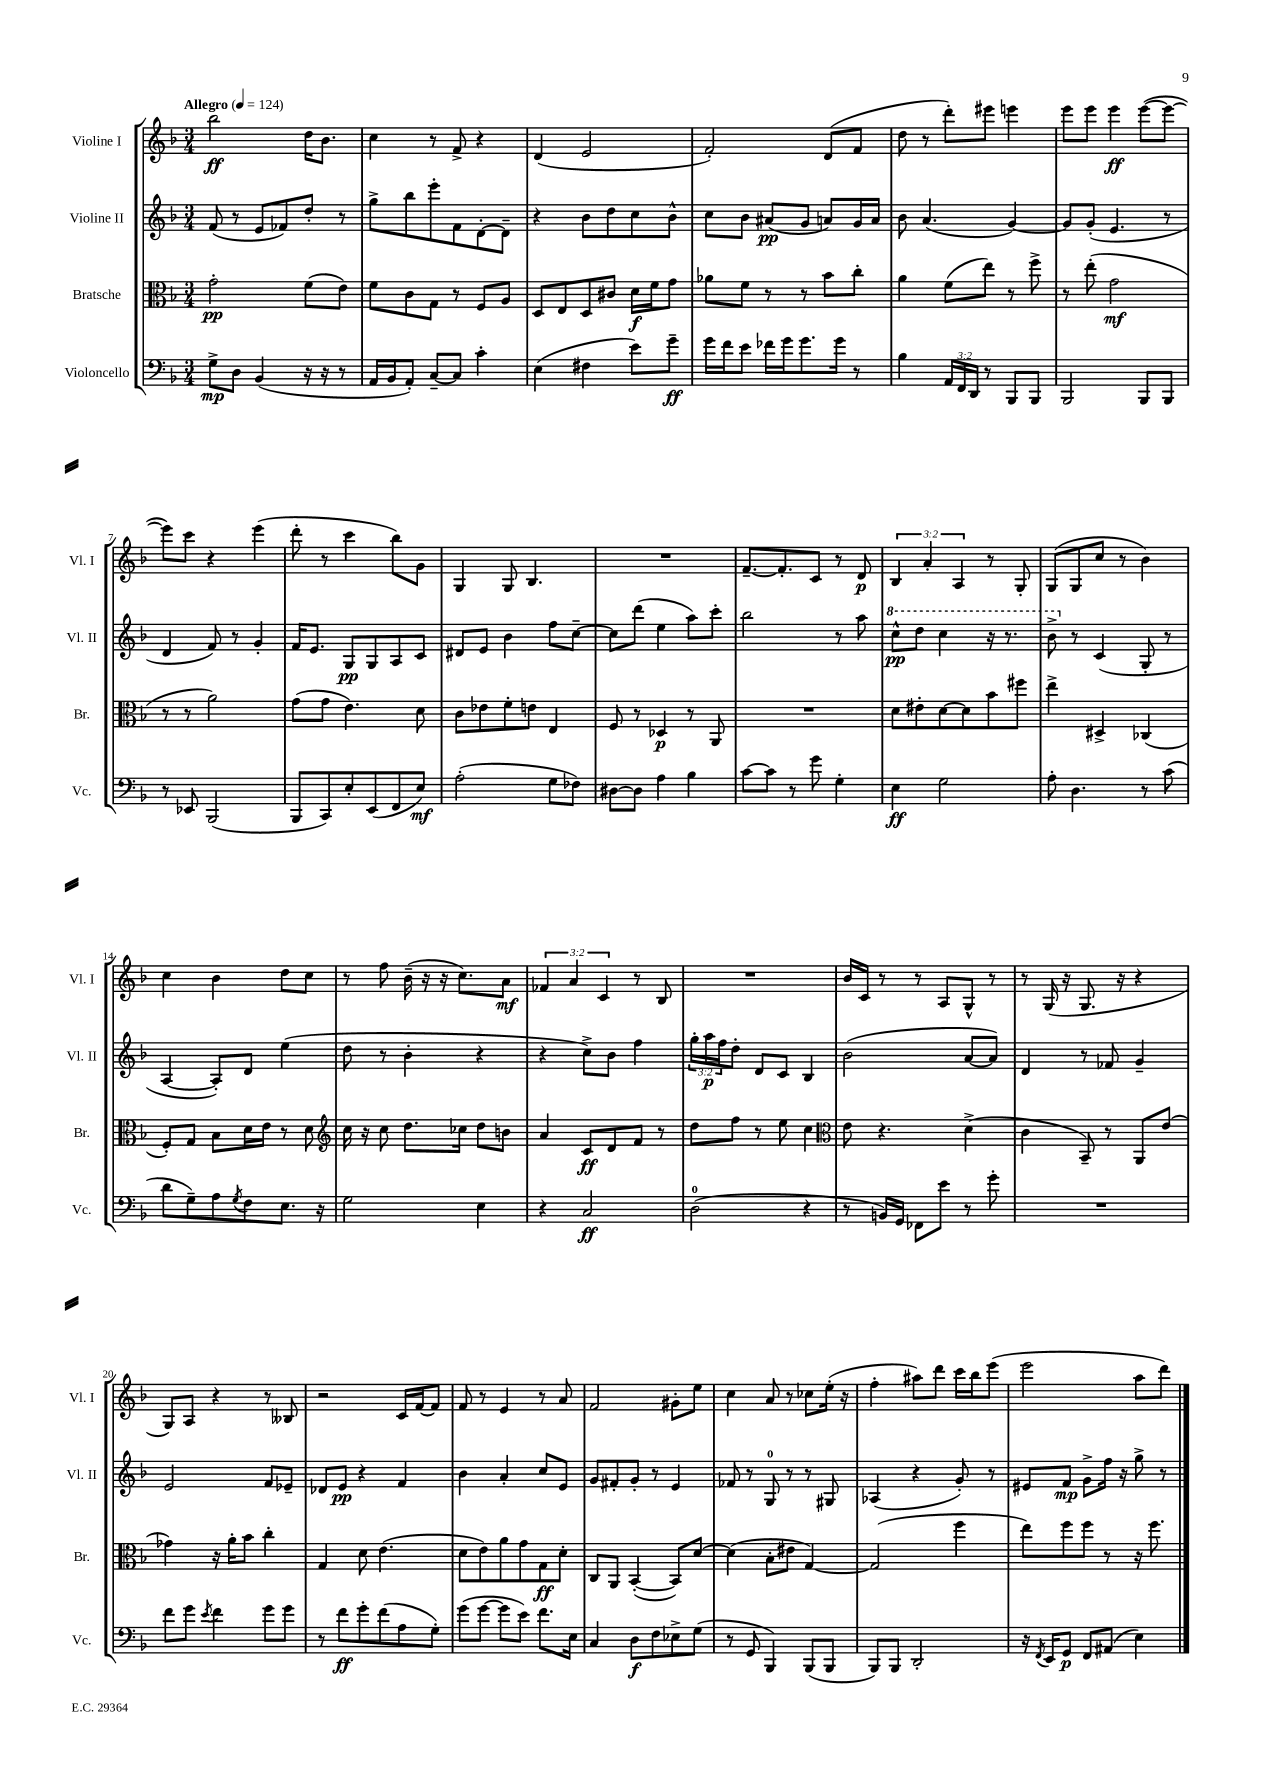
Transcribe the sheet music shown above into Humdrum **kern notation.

**kern	**dynam	**kern	**dynam	**kern	**dynam	**kern	**dynam
*part4	*part4	*part3	*part3	*part2	*part2	*part1	*part1
*staff4	*staff4	*staff3	*staff3	*staff2	*staff2	*staff1	*staff1
*I"Violoncello	*	*I"Bratsche	*	*I"Violine II	*	*I"Violine I	*
*I'Vc.	*	*I'Br.	*	*I'Vl. II	*	*I'Vl. I	*
*clefF4	*	*clefC3	*	*clefG2	*	*clefG2	*
*k[b-]	*	*k[b-]	*	*k[b-]	*	*k[b-]	*
*M3/4	*	*M3/4	*	*M3/4	*	*M3/4	*
*MM124	*	*MM124	*	*MM124	*	*MM124	*
=1	=1	=1	=1	=1	=1	=1	=1
!	!	!	!	!	!	!LO:TX:a:B:t=Allegro	!
8G^\L	mp	2g'\	pp	(8f/	.	2bb-\	ff
8D\J	.	.	.	8r	.	.	.
(4BB-/	.	.	.	8e/L	.	.	.
.	.	.	.	8f-X/)	.	.	.
16r	.	(8f\L	.	8dd'/J	.	16dd\KL	.
16r	.	.	.	.	.	8.b-\J	.
8r	.	8e\J)	.	8r	.	.	.
=2	=2	=2	=2	=2	=2	=2	=2
16AA/LL	.	8f\L	.	8gg^\L	.	4cc\	.
16BB-/J	.	.	.	.	.	.	.
8AA'/J)	.	8c\	.	8bb-\	.	.	.
[8C~/L	.	8G\J	.	8eee'\	.	8r	.
8C/J]	.	8r	.	8f\	.	8f^/	.
4c'\	.	8F/L	.	[8d'\	.	4r	.
.	.	8A/J	.	8d~\J]	.	.	.
=3	=3	=3	=3	=3	=3	=3	=3
(4E\	.	8D/L	.	4r	.	(4d/	.
.	.	8E/	.	.	.	.	.
4F#X\	.	8D/	.	8b-\L	.	2e/	.
.	.	8c#X/J	.	8dd\	.	.	.
8e\L)	.	16d\LL	f	8cc\	.	.	.
.	.	16f\J	.	.	.	.	.
8g~\J	ff	8g\J	.	8b-^^\J	.	.	.
=4	=4	=4	=4	=4	=4	=4	=4
16g\LL	.	8a-X\L	.	8cc\L	.	2f'/)	.
16f\J	.	.	.	.	.	.	.
8e\J	.	8f\J	.	8b-\J	.	.	.
16f-X\LL	.	8r	.	(8a#X/L	pp	.	.
16g\J	.	.	.	.	.	.	.
8.g\	.	8r	.	8g/J	.	.	.
.	.	8b-\L	.	8an/L)	.	(8d/L	.
16g\Jk	.	.	.	.	.	.	.
8r	.	8cc'\J	.	16g/L	.	8f/J	.
.	.	.	.	16a/JJ	.	.	.
=5	=5	=5	=5	=5	=5	=5	=5
4B-\	.	4a\	.	8b-\	.	8dd\	.
.	.	.	.	(4.a/	.	8r	.
24AA/LL	.	(8f\L	.	.	.	8ddd'\L)	.
24FF/	.	.	.	.	.	.	.
24DD/JJ	.	.	.	.	.	.	.
8r	.	8ee\J)	.	.	.	8eee#X\J	.
8BBB-/L	.	8r	.	[4g/)	.	4eeen\	.
8BBB-/J	.	8ff^\	.	.	.	.	.
=6	=6	=6	=6	=6	=6	=6	=6
2BBB-/	.	8r	.	8g/L]	.	8eee\L	.
.	.	(8ee'\	.	(8g'/J	.	8eee\J	.
.	.	2g\	mf	4.e/	.	4eee\	ff
8BBB-/L	.	.	.	.	.	([8eee\L	.
8BBB-/J	.	.	.	8r	.	8eee\J_	.
!!LO:LB:g=z
=7	=7	=7	=7	=7	=7	=7	=7
8r	.	8r	.	4d/	.	8eee\L])	.
8EE-X/	.	8r	.	.	.	8ccc\J	.
(2BBB-/	.	2a\)	.	8f/)	.	4r	.
.	.	.	.	8r	.	.	.
.	.	.	.	4g'/	.	(4eee\	.
=8	=8	=8	=8	=8	=8	=8	=8
8BBB-/L	.	(8g\L	.	16f/KL	.	8ddd'\	.
.	.	.	.	8.e/J	.	.	.
8CC/)	.	8g\J	.	.	.	8r	.
8E'/	.	4.e\)	.	8G/L	pp	4ccc\	.
(8EE/	.	.	.	8G/	.	.	.
8FF/	.	.	.	8A/	.	8bb-\L)	.
8E/J)	mf	8d\	.	8c/J	.	8g\J	.
=9	=9	=9	=9	=9	=9	=9	=9
(2A'\	.	8c\L	.	8d#X/L	.	4G/	.
.	.	8e-X\	.	8e/J	.	.	.
.	.	8f'\	.	4b-\	.	8G/	.
.	.	8en\J	.	.	.	4.B-/	.
8G\L	.	4E/	.	8ff\L	.	.	.
8F-X\J)	.	.	.	[8cc~\J	.	.	.
=10	=10	=10	=10	=10	=10	=10	=10
[8D#X\L	.	8F/	.	8cc\L]	.	2.r	.
8D#\J]	.	8r	.	(8ddd\J	.	.	.
4A\	.	4D-X/	p	4ee\	.	.	.
4B-\	.	8r	.	8aa\L)	.	.	.
.	.	8AA/	.	8ccc'\J	.	.	.
=11	=11	=11	=11	=11	=11	=11	=11
[8c\L	.	2.r	.	2bb-\	.	[8.f~/L	.
8c\J]	.	.	.	.	.	.	.
.	.	.	.	.	.	8.f'/]	.
8r	.	.	.	.	.	.	.
8g\	.	.	.	.	.	8c/J	.
4G'\	.	.	.	8r	.	8r	.
.	.	.	.	8aa\	.	8d/	p
=12	=12	=12	=12	=12	=12	=12	=12
*	*	*	*	*8va	*	*	*
4E\	ff	8d\L	.	8ccc^^\L	pp	6B-/	.
.	.	8e#X'\	.	8ddd\J	.	.	.
.	.	.	.	.	.	6a'/	.
2G\	.	[8d\	.	4ccc\	.	.	.
.	.	.	.	.	.	6A/	.
.	.	8d\]	.	.	.	.	.
.	.	8b-\	.	16r	.	8r	.
.	.	.	.	8.r	.	.	.
.	.	8ff#X\J	.	.	.	8G'/	.
=13	=13	=13	=13	=13	=13	=13	=13
8A'\	.	4ee^\	.	8bb-^\	.	(8G/L	.
*	*	*	*	*X8va	*	*	*
4.D\	.	.	.	8r	.	8G/	.
.	.	4D#X^/	.	(4c/	.	8cc/J	.
.	.	.	.	.	.	8r	.
8r	.	(4C-X/	.	8G'/	.	4b-\)	.
(8c\	.	.	.	8r	.	.	.
!!LO:LB:g=z
=14	=14	=14	=14	=14	=14	=14	=14
8d\L	.	8F'/L)	.	[4A/	.	4cc\	.
8G~\)	.	8G/J	.	.	.	.	.
8A\	.	8B-\L	.	8A'/L])	.	4b-\	.
8qG/	.	.	.	.	.	.	.
8F\	.	16d\L	.	8d/J	.	.	.
.	.	16e\JJ	.	.	.	.	.
8.E\J	.	8r	.	(4ee\	.	8dd\L	.
.	.	8d\	.	.	.	8cc\J	.
16r	.	.	.	.	.	.	.
=15	=15	=15	=15	=15	=15	=15	=15
*	*	*clefG2	*	*	*	*	*
2G\	.	16cc\	.	8dd\	.	8r	.
.	.	16r	.	.	.	.	.
.	.	8cc\	.	8r	.	8ff\	.
.	.	8.dd\L	.	4b-'\	.	(16b-~\	.
.	.	.	.	.	.	16r	.
.	.	.	.	.	.	16r	.
.	.	16cc-X\Jk	.	.	.	8.cc\L)	.
4E\	.	8dd\L	.	4r	.	.	.
.	.	8bn\J	.	.	.	8a\J	mf
=16	=16	=16	=16	=16	=16	=16	=16
4r	.	4a/	.	4r	.	6f-X/	.
.	.	.	.	.	.	6a/	.
2C/	ff	8c/L	ff	8cc^\L)	.	.	.
.	.	.	.	.	.	6c/	.
.	.	8d/	.	8b-\J	.	.	.
.	.	8f/J	.	4ff\	.	8r	.
.	.	8r	.	.	.	8B-/	.
=17	=17	=17	=17	=17	=17	=17	=17
(2D\	.	8dd\L	.	24gg'\LL	.	2.r	.
.	.	.	.	24aa\	p	.	.
.	.	.	.	24ff\J	.	.	.
.	.	8ff\J	.	8dd'\J	.	.	.
.	.	8r	.	8d/L	.	.	.
.	.	8ee\	.	8c/J	.	.	.
4r	.	4cc\	.	4B-/	.	.	.
=18	=18	=18	=18	=18	=18	=18	=18
*	*	*clefC3	*	*	*	*	*
8r	.	8e\	.	(2b-\	.	16b-/LL	.
.	.	.	.	.	.	16c/JJ	.
16BBn/LL)	.	4.r	.	.	.	8r	.
16GG/JJ	.	.	.	.	.	.	.
8FF-X\L	.	.	.	.	.	8r	.
8e\J	.	.	.	.	.	8A/L	.
8r	.	(4d^\	.	[8a/L	.	8G^^/J	.
8g'\	.	.	.	8a/J])	.	8r	.
=19	=19	=19	=19	=19	=19	=19	=19
2.r	.	4c\	.	4d/	.	8r	.
.	.	.	.	.	.	(16G/	.
.	.	.	.	.	.	16r	.
.	.	8BB-~/)	.	8r	.	8.G/	.
.	.	8r	.	8f-X/	.	.	.
.	.	.	.	.	.	16r	.
.	.	8AA/L	.	4g~/	.	4r	.
.	.	(8e/J	.	.	.	.	.
!!LO:LB:g=z
=20	=20	=20	=20	=20	=20	=20	=20
8f\L	.	4g-X\)	.	2e/	.	8G/L)	.
8g\J	.	.	.	.	.	8A/J	.
8qe/	.	.	.	.	.	.	.
4f\	.	16r	.	.	.	4r	.
.	.	16a'\KL	.	.	.	.	.
.	.	8b-\J	.	.	.	.	.
8g\L	.	4cc'\	.	8f/L	.	8r	.
8g\J	.	.	.	8e-X~/J	.	8B--X/	.
=21	=21	=21	=21	=21	=21	=21	=21
8r	.	4G/	.	8d-X/L	.	2r	.
8f\L	ff	.	.	8e/J	pp	.	.
8g'\	.	8d\	.	4r	.	.	.
(8f\	.	(4.e\	.	.	.	.	.
8A\	.	.	.	4f/	.	16c/LL	.
.	.	.	.	.	.	[16f/J	.
8G'\J)	.	.	.	.	.	8f/J]	.
=22	=22	=22	=22	=22	=22	=22	=22
(8g\L	.	8d\L	.	4b-\	.	8f/	.
[8g\J	.	8e\)	.	.	.	8r	.
8g\L]	.	8a\	.	4a'/	.	4e/	.
8e\J)	.	8g\	.	.	.	.	.
8.f\L	.	8G\	ff	8cc/L	.	8r	.
.	.	8d'\J	.	8e/J	.	8a/	.
16E\Jk	.	.	.	.	.	.	.
=23	=23	=23	=23	=23	=23	=23	=23
4C/	.	8C/L	.	8g/L	.	2f/	.
.	.	8AA/J	.	8f#X'/	.	.	.
8D\L	f	([4BB-'/	.	8g'/J	.	.	.
8F\	.	.	.	8r	.	.	.
8E-X^\	.	8BB-/L])	.	4e/	.	8g#X'\L	.
(8G\J	.	[8d/J	.	.	.	8ee\J	.
=24	=24	=24	=24	=24	=24	=24	=24
8r	.	(4d\]	.	8f-X/	.	4cc\	.
8GG/	.	.	.	8r	.	.	.
4BBB-/)	.	8B-'\L	.	8G/	.	8a/	.
.	.	8e#X\J	.	8r	.	8r	.
(8BBB-/L	.	[4G/)	.	8r	.	8cc-X\L	.
8BBB-/J	.	.	.	8G#X/	.	(16ee'\Jk	.
.	.	.	.	.	.	16r	.
=25	=25	=25	=25	=25	=25	=25	=25
8BBB-/L)	.	(2G/]	.	(4A-X/	.	4ff'\	.
8BBB-/J	.	.	.	.	.	.	.
2DD'/	.	.	.	4r	.	8aa#X\L)	.
.	.	.	.	.	.	8ddd\J	.
.	.	4ff\	.	8g'/)	.	16ccc\LL	.
.	.	.	.	.	.	16bb-\J	.
.	.	.	.	8r	.	(8eee\J	.
=26	=26	=26	=26	=26	=26	=26	=26
16r	.	8ee\L)	.	8e#X/L	.	2eee\	.
8qFF/	.	.	.	.	.	.	.
16EE/KL	.	.	.	.	.	.	.
8GG/J	p	8ff\	.	8f/J	mp	.	.
8FF/L	.	8ff\J	.	8g^\L	.	.	.
(8AA#X/J	.	8r	.	16ff\Jk	.	.	.
.	.	.	.	16r	.	.	.
4E\)	.	16r	.	8gg^\	.	8aa\L	.
.	.	8.ff\	.	.	.	.	.
.	.	.	.	8r	.	8ddd\J)	.
==	==	==	==	==	==	==	==
*-	*-	*-	*-	*-	*-	*-	*-
